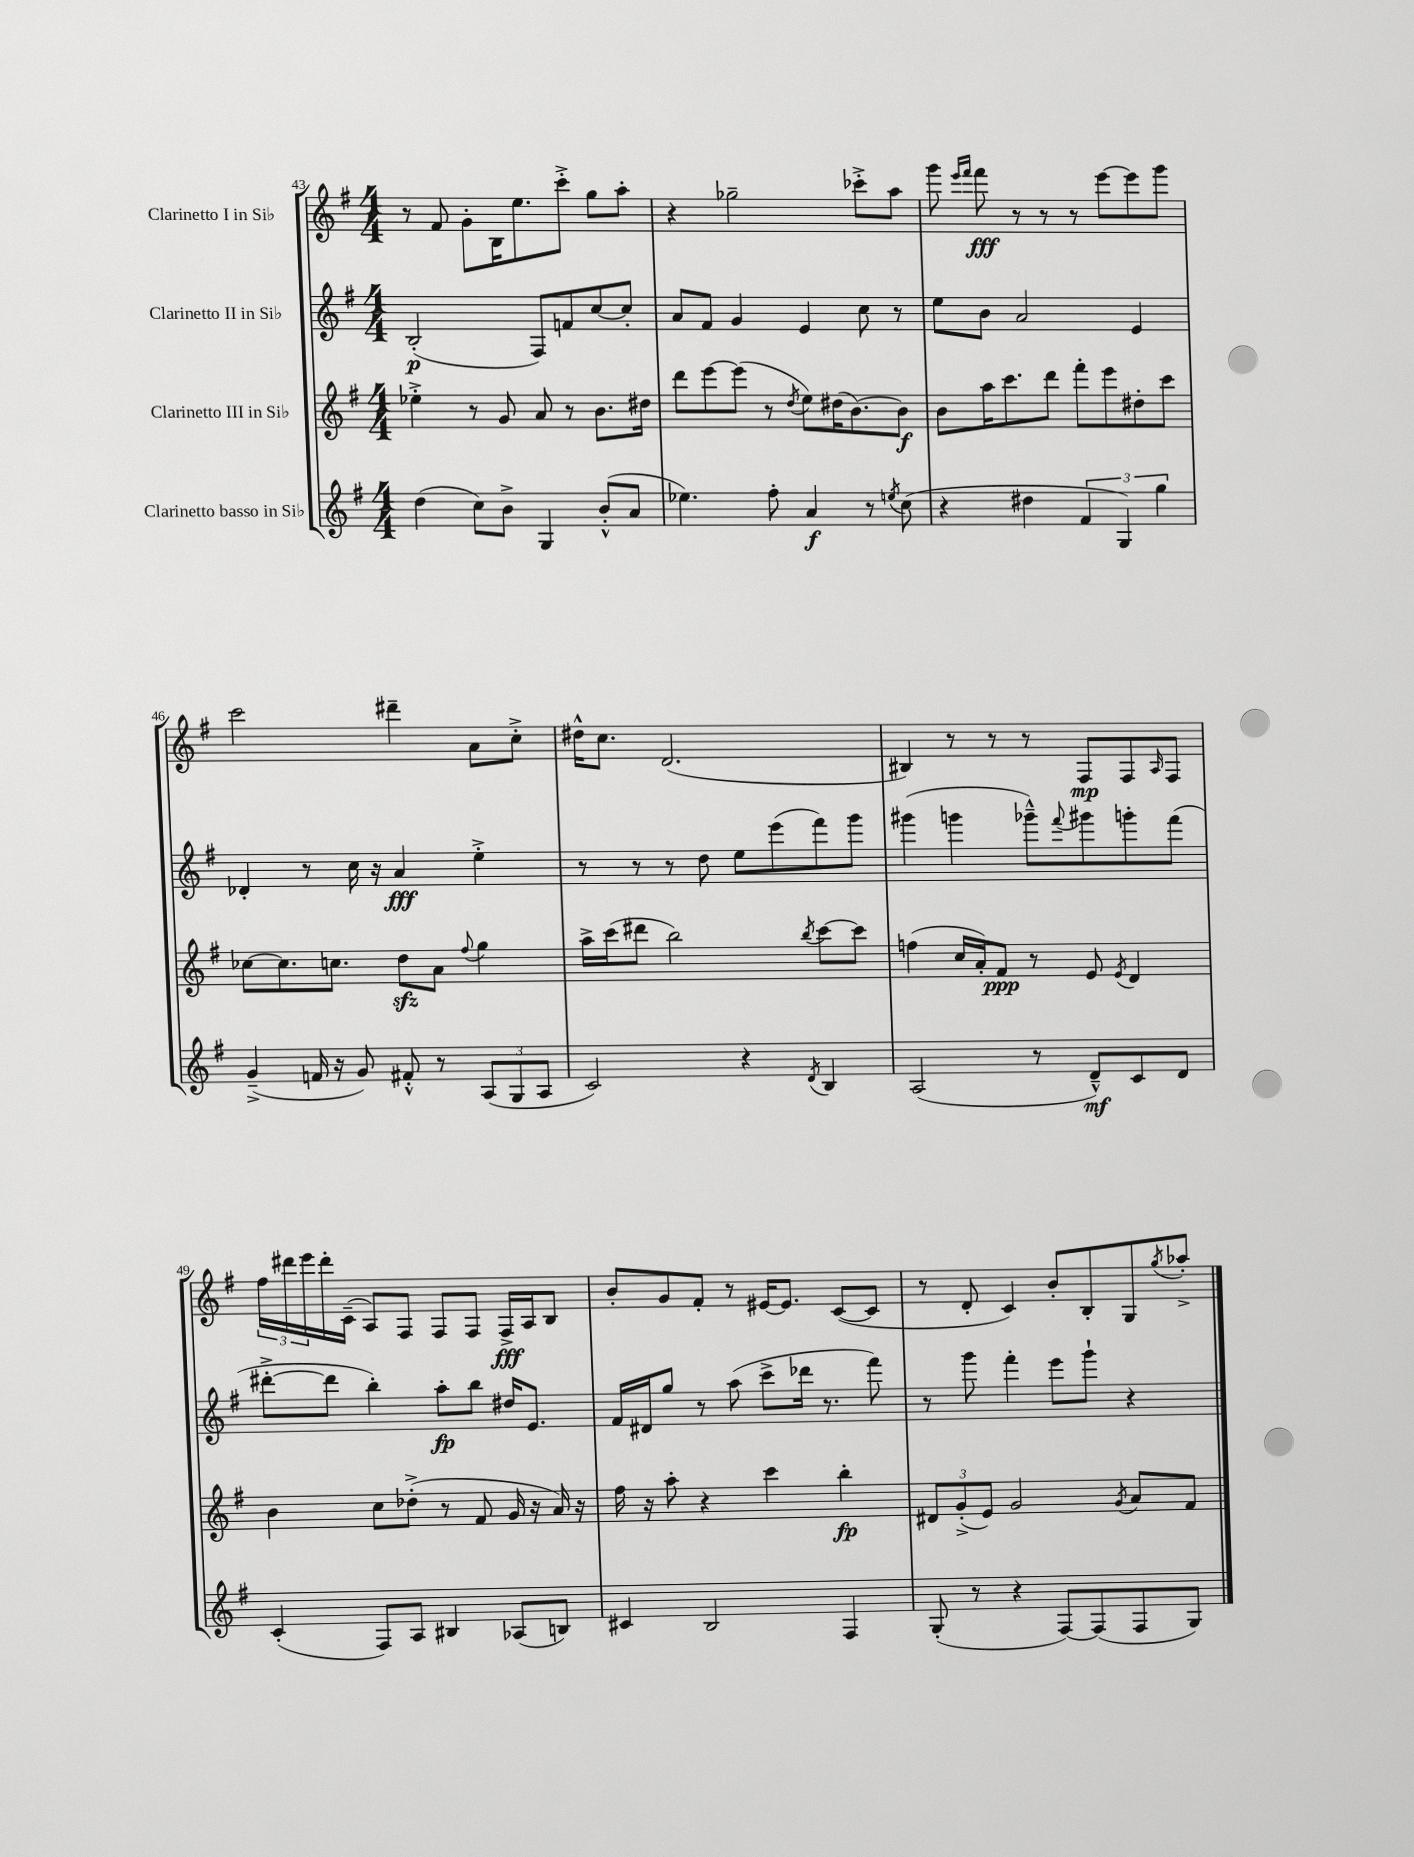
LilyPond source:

<<
\new StaffGroup <<
\new Staff = "s0" \with { instrumentName = "Clarinetto I in Sib" } {
    \clef treble \key g \major \numericTimeSignature \time 4/4
    r8 fis'8 g'8-. b16 e''8. c'''8-.-> g''8 a''8-. |
    r4 ges''2-- ces'''8-.-> a''8 |
    g'''8 \grace { e'''16 fis'''16 } fis'''8\fff r8 r8 r8 e'''8~ e'''8 g'''8 |
    c'''2 dis'''4-- a'8 c''8-.-> |
    dis''16-^ c''8. d'2.( |
    bis4) r8 r8 r8 fis8\mp fis8 \grace { a16 } fis8 |
    \tuplet 3/2 { fis''16 dis'''16 e'''16 } dis'''16-. c'16--( a8) fis8 fis8 fis8 fis16->\fff a16 b8 |
    b'8-. g'8 fis'8-. r8 eis'16~ eis'8. c'8~( c'8 |
    r8 d'8-. c'4) b'8-. b8-. g8 \acciaccatura { g''8 } aes''8-.-> \bar "|." |
}
\new Staff = "s1" \with { instrumentName = "Clarinetto II in Sib" } {
    \clef treble \key g \major \numericTimeSignature \time 4/4
    b2-.\p( fis8) f'8 c''8~ c''8-. |
    a'8 fis'8 g'4 e'4 c''8 r8 |
    e''8 b'8 a'2 e'4 |
    des'4-. r8 c''16 r16 a'4\fff e''4-.-> |
    r8 r8 r8 d''8 e''8 e'''8( fis'''8) g'''8 |
    gis'''4( g'''4 ges'''8---^) \appoggiatura { fis'''8 } gis'''8 g'''8-. fis'''8( |
    dis'''8~-.-> dis'''8 b''4-.) a''8-.\fp b''8 dis''16 e'8. |
    fis'16 dis'16 g''8 r8 a''8( c'''8-> des'''16 r8. fis'''8) |
    r8 g'''8 fis'''4-. e'''8 g'''8-! r4 \bar "|." |
}
\new Staff = "s2" \with { instrumentName = "Clarinetto III in Sib" } {
    \clef treble \key g \major \numericTimeSignature \time 4/4
    ees''4-.-> r8 g'8 a'8 r8 b'8. dis''16 |
    d'''8 e'''8~ e'''8( r8 \acciaccatura { d''8 } e''8) dis''16( b'8.~) b'8\f |
    b'8 a''16 c'''8. d'''8 fis'''8-. e'''8 dis''8-. c'''8 |
    ces''8~ ces''8. c''8. d''8\sfz a'8 \appoggiatura { fis''8 } g''4 |
    a''16-> c'''16( dis'''8 b''2) \acciaccatura { b''8 } c'''8~ c'''8 |
    f''4( c''16 a'16-.) fis'8\ppp r8 e'8 \acciaccatura { e'8 } d'4 |
    b'4 c''8 des''8-.->( r8 fis'8 g'16 r16 a'16) r16 |
    fis''16 r16 a''8-. r4 c'''4 b''4-.\fp |
    \tuplet 3/2 { dis'8 g'8-.->( e'8) } g'2 \acciaccatura { g'8 } a'8 fis'8 \bar "|." |
}
\new Staff = "s3" \with { instrumentName = "Clarinetto basso in Sib" } {
    \clef treble \key g \major \numericTimeSignature \time 4/4
    d''4( c''8) b'8-> g4 b'8-.-^( a'8 |
    ees''4.) fis''8-. a'4\f r8 \acciaccatura { e''8 } c''8( |
    r4 dis''4 \tuplet 3/2 { fis'4 g4) g''4 } |
    g'4--->( f'16 r16 g'8) fis'8-.-^ r8 \tuplet 3/2 { a8( g8 a8 } |
    c'2) r4 \acciaccatura { d'8 } b4 |
    a2( r8 d'8---^\mf) c'8 d'8 |
    c'4-.( fis8) a8 bis4 aes8( b8) |
    cis'4 b2 fis4 |
    g8-.( r8 r4 fis8~) fis8( fis8 g8) \bar "|." |
}
>>
>>
\layout { \context { \Score currentBarNumber = #43 } }
